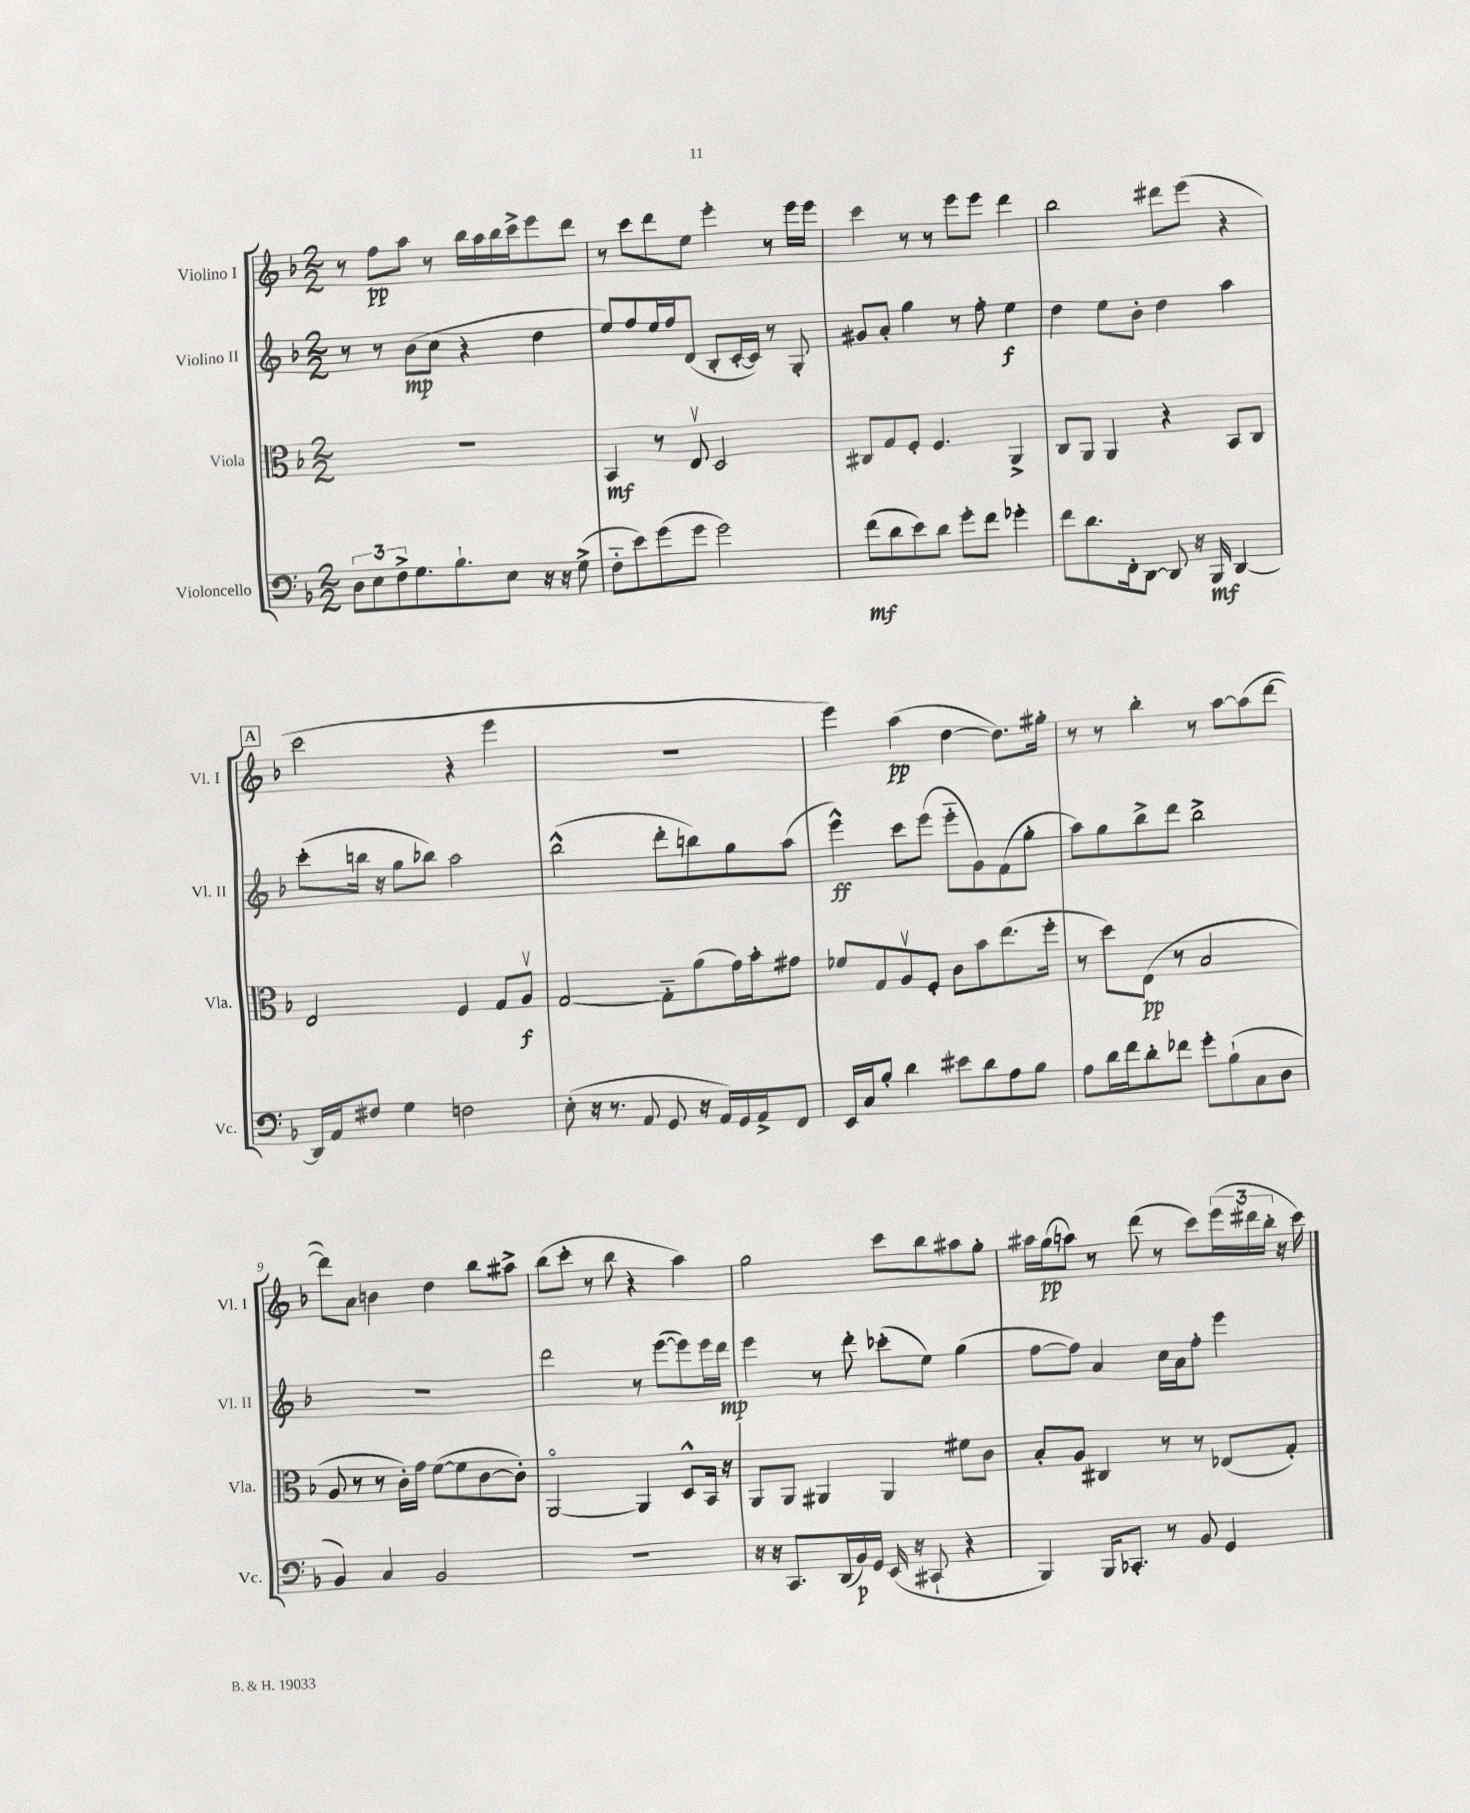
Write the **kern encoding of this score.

**kern	**kern	**kern	**kern
*staff4	*staff3	*staff2	*staff1
*clefF4	*clefC3	*clefG2	*clefG2
*k[b-]	*k[b-]	*k[b-]	*k[b-]
*M2/2	*M2/2	*M2/2	*M2/2
12D	1r	8r	8r
12E	.	.	.
.	.	8r	8ff
12F^	.	.	.
8.G	.	(8b-	8aa
.	.	8cc	8r
8.B-`	.	.	.
.	.	4r	16bb-
.	.	.	16aa
8E	.	.	16bb-
.	.	.	16ccc^
16r	.	4dd	8eee
16r	.	.	.
(8G^	.	.	8ddd
=	=	=	=
8F'~	4BB-	8ee)	8r
8e)	.	8ff	8ccc
(8g	8r	16ee	8ddd
.	.	16ff	.
8g	8Ev	(8d	8ee
2g)	2D	8B-'	4eee'
.	.	[16c'	.
.	.	16c])	.
.	.	8r	8r
.	.	8G'	16eee
.	.	.	16eee
=	=	=	=
(8f	8C#	8g#	4ccc
8d	8G	8a'	.
8e)	8F'	4gg	8r
8d	4.F	.	8r
8g'	.	8r	8eee
8f	.	8ff'	8eee
4g-'	4AA^	4ee	4ddd
=	=	=	=
8f	8C	4dd	2bb-
8.d	8AA	.	.
.	4AA	8ee	.
16FF'	.	.	.
[8DD	.	8b-'	.
8DD]	4r	4dd	8ddd#
16r	.	.	(8eee
16BBB-	.	.	.
[4DD	8BB-	4aa	4r
.	8C	.	.
=	=	=	=
16DD]	2E	(8ccc'	2ccc
16AA	.	.	.
8F#	.	16bb	.
.	.	16r	.
4G	.	8gg	.
.	.	8bb-)	.
2F	4F	2aa	4r
.	8G	.	4eee
.	8Av	.	.
=	=	=	=
(8E'	[2G	(2bb-^^	1r
16r	.	.	.
8.r	.	.	.
8AA	.	.	.
8GG	8G'~]	8ddd'	.
16r	(8a	8bb)	.
16AA)	.	.	.
16GG	16g)	8gg	.
16AA^	16b-'	.	.
8FF	8g#	(8aa	.
=	=	=	=
16EE	8f-	4eee^^)	4eee)
16C	.	.	.
8B-'	8G	.	.
4d	8Av	8ccc	(4aa
.	8F'	(8eee	.
8e#	8c	8eee'~	[4dd
8d	8b-	8g)	.
8A	(8.ee	(8f	8.dd])
8B-	.	8gg'	.
.	16ff'	.	16gg#'
=	=	=	=
8A	8r	8aa)	8r
16d	8dd)	8gg	8r
16f	.	.	.
8d'	(8E	8bb-^	4bb-'
8f-	8r	8ddd	.
8g'	2B-	2bb-^	8r
(8B-`	.	.	[8aa
8C	.	.	(8aa]
8D	.	.	[8ddd
=	=	=	=
4BB-)	8A	1r	8ddd])
.	8r	.	8a
4C	8r	.	4b
.	16c')	.	.
.	16g	.	.
2BB-	([8f	.	4dd
.	8f]	.	.
.	[8c	.	8bb-
.	8c'])	.	8aa#^
=	=	=	=
1r	[2AAo	2ddd	(8bb-
.	.	.	8ccc'
.	.	.	8r
.	.	.	8bb-
.	4AA]	8r	4r
.	.	([8eee	.
.	8D^^	8eee])	4aa)
.	16BB-	16eee	.
.	16r	16ddd	.
=	=	=	=
16r	8AA	4eee	2gg
16r	.	.	.
8.CC	8AA	.	.
.	4AA#	8r	.
(16DD	.	.	.
16BB-)	.	8ddd'	.
16GG	.	.	.
(16EE	4AA#	(8ccc-'	8ccc
16r	.	.	.
8CC#`	.	8ee)	8bb-
4r	8f#	(4gg	8aa#
.	8c	.	8gg'
=	=	=	=
4BBB-)	8B-'	[8ff	16aa#
.	.	.	(16gg
.	8A	8ff])	8aa)
16BBB-	4C#	4a	8r
8.CC-'	.	.	.
.	.	.	(8ddd
8r	8r	16cc	8r
.	.	16a	.
8BB-	8r	8ff'	8ccc)
4GG	(8E-	4eee	(24eee
.	.	.	24ddd#
.	.	.	24bb-'
.	8G')	.	16r
.	.	.	16ccc)
==	==	==	==
*-	*-	*-	*-
